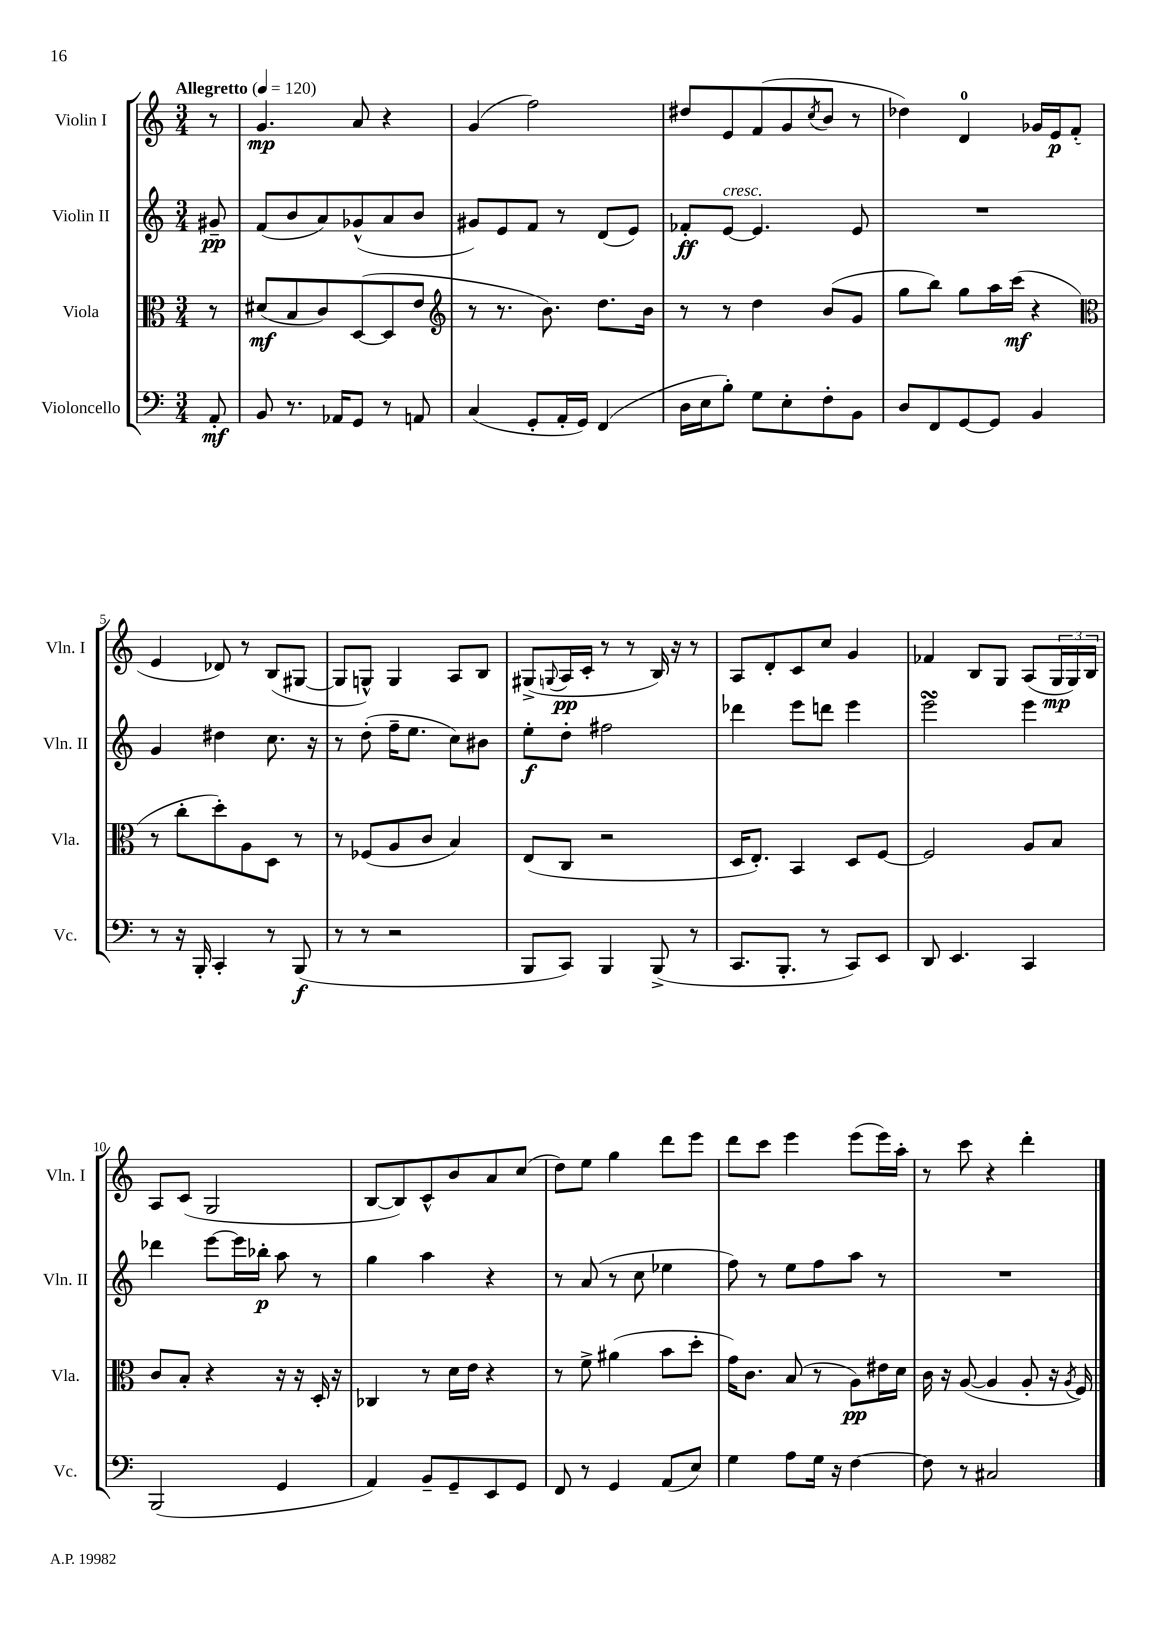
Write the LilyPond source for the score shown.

<<
\new StaffGroup <<
\new Staff = "s0" \with { instrumentName = "Violin I" shortInstrumentName = "Vln. I" } {
    \clef treble \key c \major \numericTimeSignature \time 3/4 \partial 8 \tempo "Allegretto" 4 = 120
    r8 |
    g'4.\mp a'8 r4 |
    g'4( f''2) |
    dis''8 e'8 f'8( g'8 \acciaccatura { c''8 } b'8 r8 |
    des''4) d'4-0 ges'16 e'16\p f'8-.( |
    e'4 des'8) r8 b8( gis8~ |
    gis8 g8-^) g4 a8 b8 |
    gis8->( \appoggiatura { g8 } a16\pp c'16-. r8 r8 b16) r16 r8 |
    a8 d'8-. c'8 c''8 g'4 |
    fes'4 b8 g8 a8( \tuplet 3/2 { g16\mp g16) b16 } |
    a8 c'8( g2 |
    b8~ b8) c'8-^ b'8 a'8 c''8( |
    d''8) e''8 g''4 d'''8 e'''8 |
    d'''8 c'''8 e'''4 e'''8( e'''16) a''16-. |
    r8 c'''8 r4 d'''4-. \bar "|." |
}
\new Staff = "s1" \with { instrumentName = "Violin II" shortInstrumentName = "Vln. II" } {
    \clef treble \key c \major \numericTimeSignature \time 3/4 \partial 8
    gis'8--\pp |
    f'8( b'8 a'8) ges'8-^( a'8 b'8 |
    gis'8) e'8 f'8 r8 d'8( e'8) |
    fes'8-.\ff e'8~^\markup { \italic "cresc." } e'4. e'8 |
    R2. |
    g'4 dis''4 c''8. r16 |
    r8 d''8-.( f''16-- e''8. c''8) bis'8 |
    e''8-.\f d''8-. fis''2 |
    des'''4 e'''8 d'''8 e'''4 |
    e'''2\turn e'''4 |
    des'''4 e'''8~ e'''16 bes''16-.\p a''8 r8 |
    g''4 a''4 r4 |
    r8 a'8( r8 c''8 ees''4 |
    f''8) r8 e''8 f''8 a''8 r8 |
    R2. \bar "|." |
}
\new Staff = "s2" \with { instrumentName = "Viola" shortInstrumentName = "Vla." } {
    \clef alto \key c \major \numericTimeSignature \time 3/4 \partial 8
    r8 |
    dis'8\mf( b8 c'8) d8~( d8 e'8 |
    \clef treble r8 r8. b'8.) d''8. b'16 |
    r8 r8 d''4 b'8( g'8 |
    g''8 b''8) g''8 a''16 c'''16\mf( r4 |
    \clef alto r8 c''8-. d''8-.) a8 d8 r8 |
    r8 fes8( a8 c'8 b4) |
    e8( c8 r2 |
    d16 e8.-.) b,4 d8 f8~ |
    f2 a8 b8 |
    c'8 b8-. r4 r16 r16 d16-. r16 |
    ces4 r8 d'16 e'16 r4 |
    r8 f'8-> ais'4( b'8 d''8-. |
    g'16) c'8. b8( r8 a8\pp) eis'16 d'16 |
    c'16 r16 a8~( a4 a8-. r16 \acciaccatura { a8 } f16) \bar "|." |
}
\new Staff = "s3" \with { instrumentName = "Violoncello" shortInstrumentName = "Vc." } {
    \clef bass \key c \major \numericTimeSignature \time 3/4 \partial 8
    a,8-.\mf |
    b,8 r8. aes,16 g,8 r8 a,8 |
    c4( g,8-. a,16-. g,16) f,4( |
    d16 e16 b8-.) g8 e8-. f8-. b,8 |
    d8 f,8 g,8~ g,8 b,4 |
    r8 r16 b,,16-. c,4-. r8 b,,8\f( |
    r8 r8 r2 |
    b,,8 c,8) b,,4 b,,8->( r8 |
    c,8. b,,8.-. r8 c,8) e,8 |
    d,8 e,4. c,4 |
    b,,2( g,4 |
    a,4) b,8-- g,8-- e,8 g,8 |
    f,8 r8 g,4 a,8( e8) |
    g4 a8 g16 r16 f4~ |
    f8 r8 cis2 \bar "|." |
}
>>
>>
